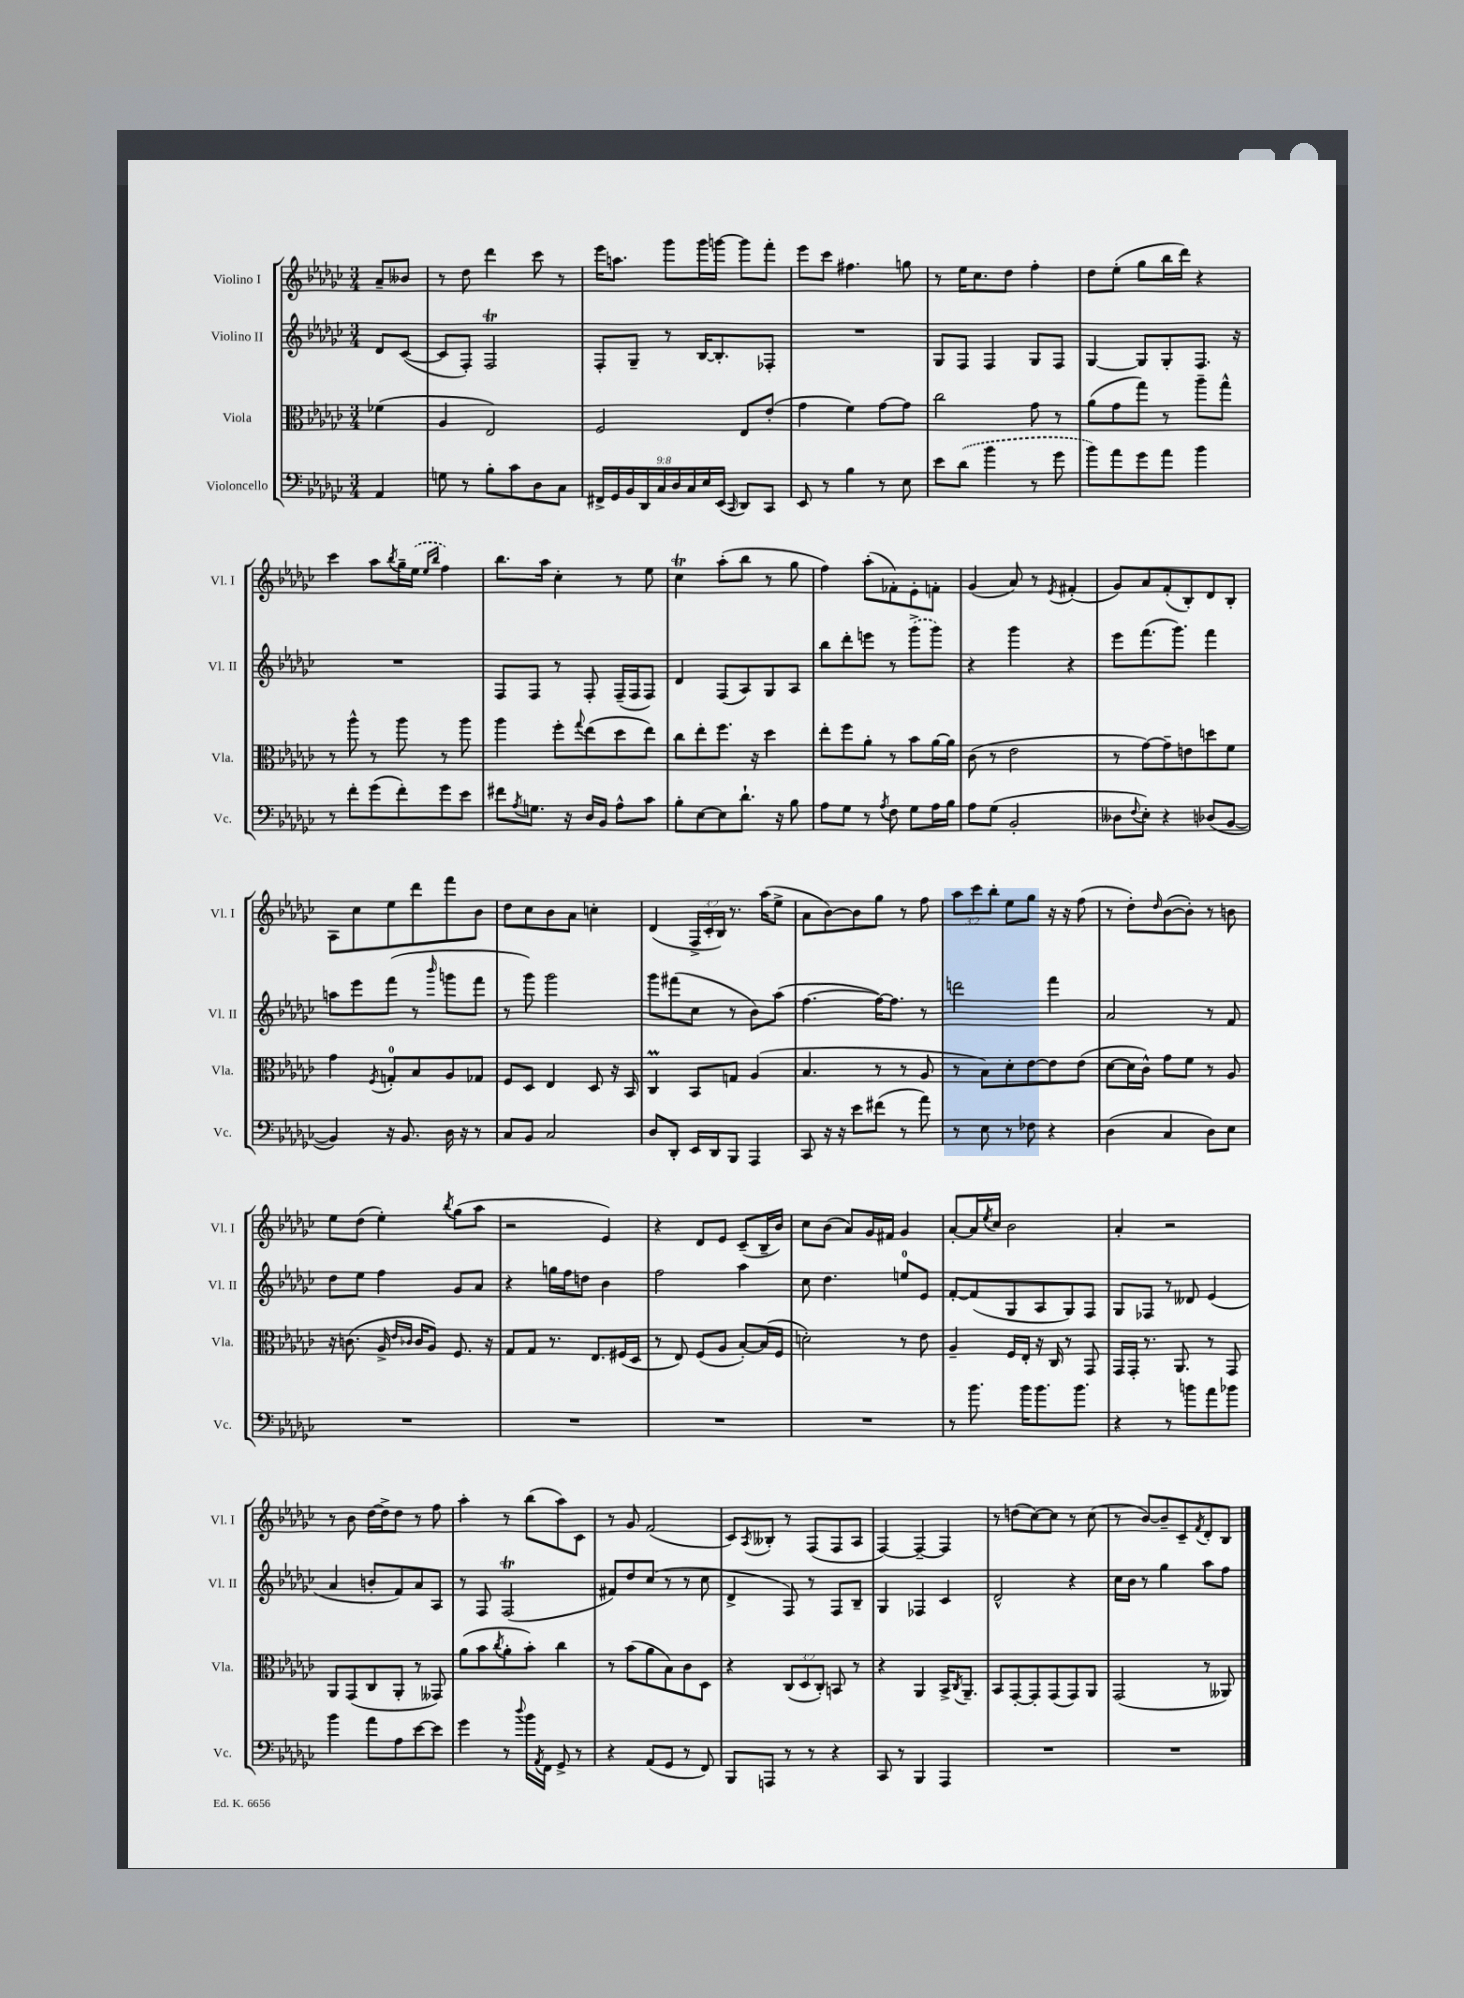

**kern	**kern	**kern	**kern
*staff4	*staff3	*staff2	*staff1
*clefF4	*clefC3	*clefG2	*clefG2
*k[b-e-a-d-g-c-]	*k[b-e-a-d-g-c-]	*k[b-e-a-d-g-c-]	*k[b-e-a-d-g-c-]
*M3/4	*M3/4	*M3/4	*M3/4
4AA-	(4f-	8d-	8a-~
.	.	([8c-	8b--
=	=	=	=
8G	4A-	8c-]	8r
8r	.	8F')	8dd-
8B-'	2E-)	2F	4ddd-
8c-	.	.	.
8D-	.	.	8ccc-
8C-	.	.	8r
=	=	=	=
18FF#^	2F	8F'	16eee-
18GG-	.	.	.
.	.	.	8.aa
18BB-	.	.	.
.	.	8G-~	.
18DD-	.	.	.
18C-	.	.	.
.	.	8r	8ggg-
18D-	.	.	.
18C-	.	.	.
.	.	[16B-	16ggg-
18E-	.	.	.
.	.	8.B-']	[16ggg
(18EE-	.	.	.
16qqCC-	.	.	.
8DD-)	8E-	.	8ggg]
8CC-	(8e-'	8F-'	8fff'
=	=	=	=
8EE-	4g-	2.r	8eee-
8r	.	.	8ccc-
4B-	4f)	.	4.ff#
8r	[8g-	.	.
8E-	8g-]	.	8gg
=	=	=	=
8e-	2cc-	8G-	8r
(8d-	.	8F	16ee-
.	.	.	8.cc-
4b-	.	4F	.
.	.	.	8dd-
8r	8g-	8G-	4ff'
8g-	8r	8F	.
=	=	=	=
8b-)	(8a-	[4G-	8dd-
8a-	8g-	.	(8ee-'
8g-	8gg-)	8G-]	8gg-
8a-	8r	8G-'	16bb-
.	.	.	16ddd-)
4b-	8aa-~	8.F	4r
.	8gg-^^	.	.
.	.	16r	.
=	=	=	=
8r	8r	2.r	4ccc-
8f'	8aa-^^	.	.
(8g-	8r	.	8aa-
.	.	.	8qbb-
8f')	8aa-	.	16gg-~
.	.	.	(16ee-
.	.	.	16qqee-
.	.	.	16qqbb-
8g-	8r	.	4ff)
8e-	8aa-	.	.
=	=	=	=
8f#	4aa-	8F	8.bb-
8qA-	.	.	.
8.G	.	8F	.
.	.	.	16aa-
.	8ff'	8r	4cc-'
16r	.	.	.
.	8qqgg-	.	.
16D-	(8ee-	8F'	.
16BB-	.	.	.
8A-^^	8dd-	(16F~	8r
.	.	16F	.
8c-	8ee-)	8F)	8ee-
=	=	=	=
8B-'	8cc-	4d-	4cc-
[8E-	8ee-'	.	.
8E-]	8.ff	(8F	(8aa-'
8.d-`	.	8A-)	8bb-
.	16r	.	.
.	4dd-	8G-	8r
16r	.	.	.
8B-	.	8A-	8gg-
=	=	=	=
8A-	8ee-'	8bb-	4ff)
8G-	8ff	8ddd-'	.
8r	8a-'	8eee	(8aa-'
8qA-	.	.	.
8F	8r	8r	8f-')
8G-	8b-	(8ggg-^	8e-'
16A-	[16a-	8ggg-)	8f'
16B-	16a-]	.	.
=	=	=	=
8A-	(8c-	4r	(4g-
(8G-	8r	.	.
2BB-'	2e-	4ggg-	8a-)
.	.	.	8r
.	.	.	8qe-
.	.	4r	(4f#'
=	=	=	=
8D--	8r	8eee-	8g-)
8qqF	.	.	.
8E-')	[8g-)	(8.fff	8a-
4r	8g-~]	.	(8f'
.	.	8.ggg-)	.
.	8e	.	8B-')
(8D-	8dd	4fff	8d-
[8BB-	8f	.	8B-'
=	=	=	=
4BB-])	4g-	8aa	8A-
.	.	8eee-	8cc-
.	8qF	.	.
16r	8G'	(8fff	8ee-
8.BB-	.	.	.
.	8B-	8r	8ddd-
.	.	16qqbbb-	.
16D-	8A-	8ggg	8fff
16r	.	.	.
8r	8G-	8fff	8b-
=	=	=	=
8C-	8F	8r	8dd-
8BB-	8D-	8ggg-)	8cc-
2C-	4E-	2ggg-	8b-
.	.	.	8a-
.	8D-	.	4cc'
.	16r	.	.
.	16BB-	.	.
=	=	=	=
8D-	4C-	8ggg-	(4d-
8DD-'	.	(8fff#	.
16EE-	8BB-	8cc-	24F^
.	.	.	24c-'
16DD-	.	.	.
.	.	.	24B-)
8BBB-	8G	8r	8.r
4AAA-	(4A-	8b-)	.
.	.	.	(16aa-
.	.	(8aa-	8ee-^
=	=	=	=
8CC-	4.B-	[4.ff	8a-
16r	.	.	[8b-)
16r	.	.	.
8e-	.	.	8b-]
(8f#	8r	16ff_)	8gg-
.	.	8.ff]	.
8r	8r	.	8r
8a-)	8A-	8r	8ff
=	=	=	=
8r	8r	2ddd	12aa-
.	.	.	12ccc-
8E-	8B-)	.	.
.	.	.	12bb-'
8r	8d-'	.	8ee-
8F-	[8e-	.	8gg-
4r	8e-]	4fff	16r
.	.	.	16r
.	(8e-	.	(8ff
=	=	=	=
(4D-	[8d-	2a-	8r
.	16d-]	.	8dd-')
.	16c-^^)	.	.
.	.	.	16qqdd-
4C-	8g-	.	([8b-
.	8f	.	8b-'])
8D-)	8r	8r	8r
8E-	8A-	8f	8b
=	=	=	=
2.r	16r	8dd-	8ee-
.	(8.c	.	.
.	.	8ee-	(8dd-
.	16A-^	4ff	4ee-')
.	16qqe-	.	.
.	16qqc-	.	.
.	16c-	.	.
.	8A-)	.	.
.	.	.	8qbb-
.	8.F	8g-	(8gg-
.	.	8a-	8aa-
.	16r	.	.
=	=	=	=
2.r	8G-	4r	2r
.	8G-	.	.
.	8.r	16gg	.
.	.	16ff	.
.	.	8dd	.
.	8.E-	.	.
.	.	4b-	4e-)
.	(16F#	.	.
.	16D-	.	.
=	=	=	=
2.r	8r	2ff	4r
.	8E-)	.	.
.	(8F	.	8d-
.	8A-	.	8e-
.	[8B-')	4aa-	(8c-~
.	(16B-]	.	16B-~
.	16F	.	16b-)
=	=	=	=
2.r	2d')	8cc-	8cc-
.	.	4.dd-	(8b-
.	.	.	8a-)
.	.	.	16g-
.	.	.	16f#
.	8r	8ee	4g-
.	8e-	8e-	.
=	=	=	=
8r	4A-~	[8f'	[8a-'
8.b-	.	(8f]	16a-]
.	.	.	8qee-
.	.	.	16cc-
.	16F	8G-	2b-
16b-	16E-'	.	.
8.b-	16r	8A-	.
.	16C-	.	.
.	8r	8G-)	.
8.b-	.	.	.
.	8GG-	8F	.
=	=	=	=
4r	16GG-	8G-	4a-'
.	16GG-'	.	.
.	8.r	8F-	.
8r	.	8r	2r
.	8.AA-	.	.
8b	.	8d--	.
8a-	8r	(4e-	.
8b-	8GG-	.	.
=	=	=	=
4b-	8AA-	4a-	8r
.	(8GG-	.	8b-
8a-	8C-	8b'	[16dd-
.	.	.	16dd-^]
8A-	8AA-'	8f)	8dd-
[8e-	8r	8a-	8r
8e-]	8GG--)	8A-	8ff
=	=	=	=
4g-	(8a-	8r	4aa-'
.	8b-	8F	.
.	8qcc-	.	.
8r	8a-'	(2F	8r
8qqdd-	.	.	.
16b-	8b-')	.	(8bb-
8qAA-	.	.	.
16FF	.	.	.
8GG-^	4cc-	.	8aa-)
8r	.	.	8c-
=	=	=	=
4r	8r	8f#)	8r
.	(8b-	8dd-	8g-
(8AA-	8a-	(8cc-	(2f
8GG-	8B-)	8r	.
8r	8c-	8r	.
8FF)	8D-	8cc-	.
=	=	=	=
8BBB-	4r	4d-^	8c-)
.	.	.	8qA-
8AAA	.	.	8B--'
8r	(12C-	8F)	8r
.	12D-	.	.
8r	.	8r	(8F
.	12C-')	.	.
4r	8BB	8F	8F
.	8r	8B-~	8A-
=	=	=	=
8CC-	4r	4G-	[4F)
8r	.	.	.
4BBB-	4AA-	4F-	4F~_
4AAA-	16BB-^	4c-	4F]
.	8qC-	.	.
.	8.AA-~	.	.
=	=	=	=
2.r	8BB-	2d-^^	8r
.	[8GG-'	.	(8dd
.	8GG-']	.	[8cc-)
.	(8GG-	.	8cc-]
.	8GG-)	4r	8r
.	8AA-	.	(8cc-
=	=	=	=
2.r	(2GG-	16cc-	8r
.	.	16b-	.
.	.	8r	[8b-)
.	.	4gg-	8b-~]
.	.	.	8c-~
.	.	.	8qf
.	8r	8aa-	8d-'
.	8AA--)	8ff	8B-
==	==	==	==
*-	*-	*-	*-
